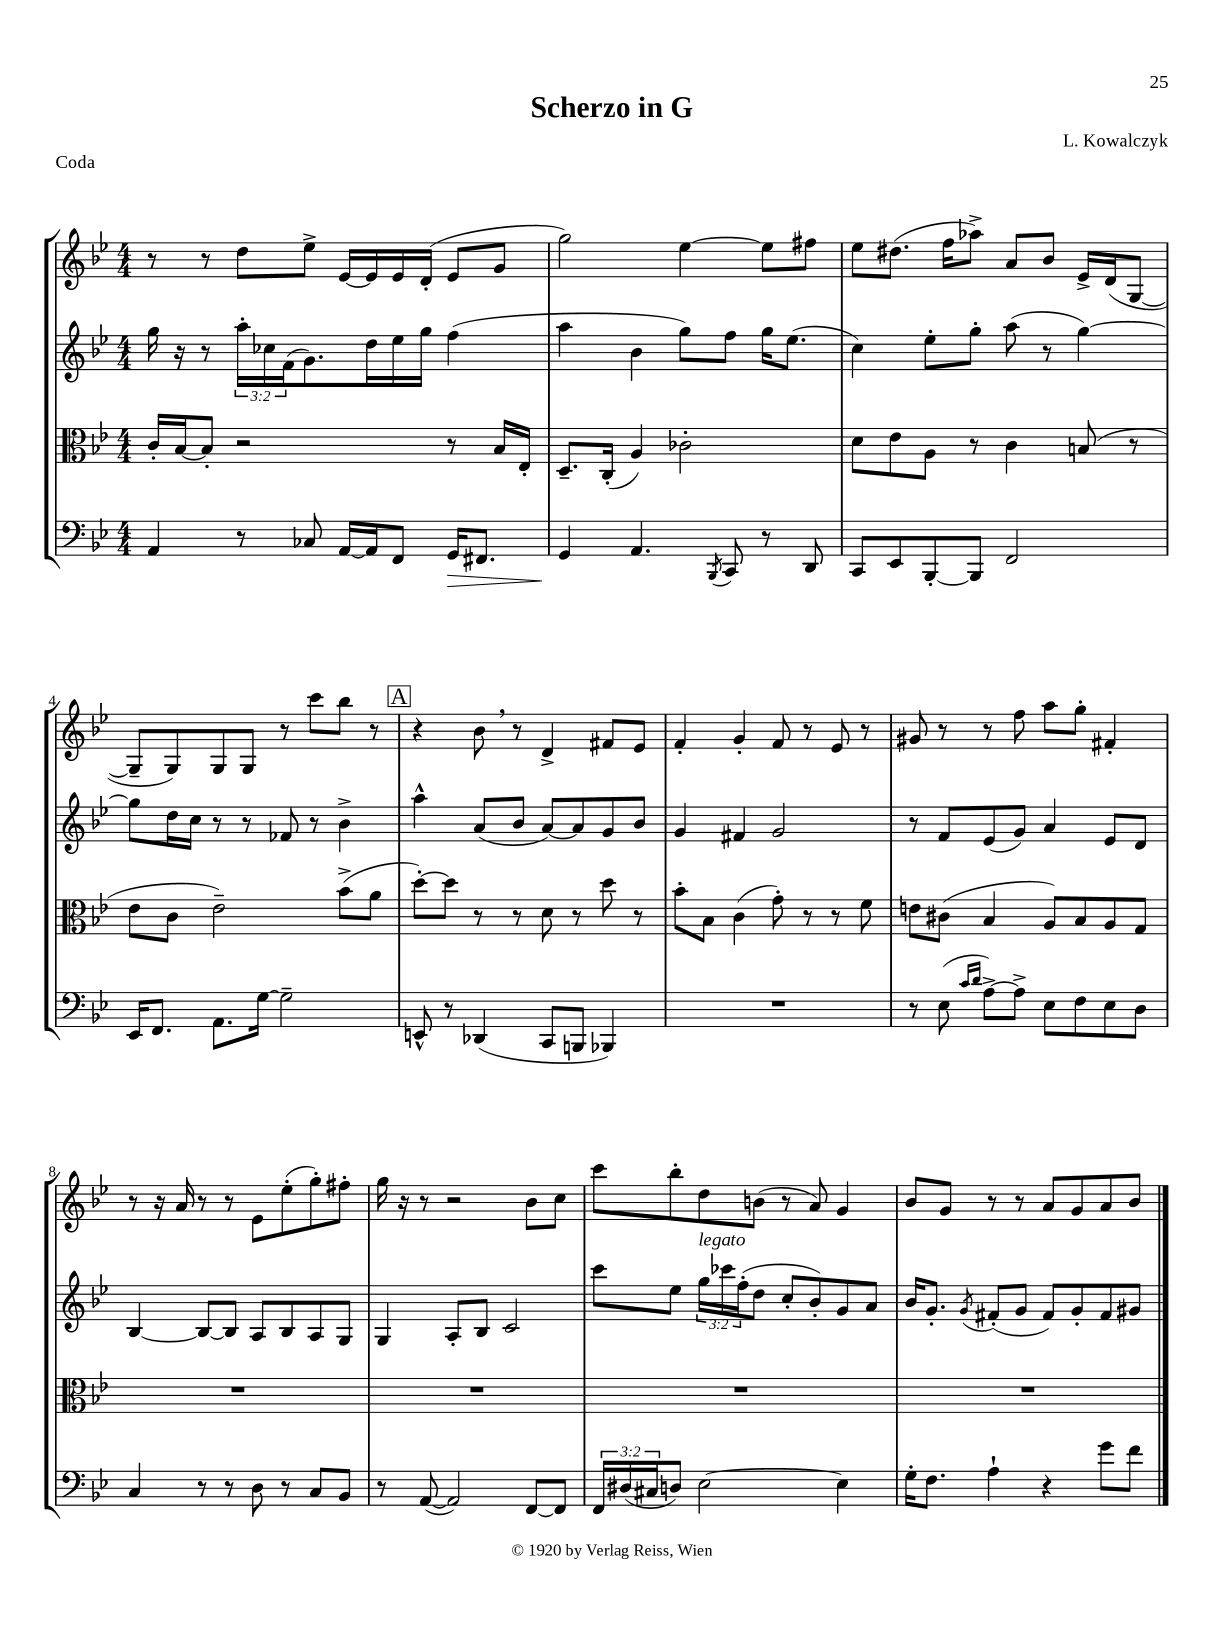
\header { title = "Scherzo in G" composer = "L. Kowalczyk" piece = "Coda" }
<<
\new StaffGroup <<
\new Staff = "s0" {
    \clef treble \key bes \major \numericTimeSignature \time 4/4
    r8 r8 d''8 ees''8-> ees'16~ ees'16 ees'16 d'16-.( ees'8 g'8 |
    g''2) ees''4~ ees''8 fis''8 |
    ees''8 dis''8.( f''16 aes''8->) a'8 bes'8 ees'16-> d'16( g8~ |
    g8-- g8) g8 g8 r8 c'''8 bes''8 r8 |
    \mark \markup { \box "A" } r4 bes'8 \breathe r8 d'4-> fis'8 ees'8 |
    f'4-. g'4-. f'8 r8 ees'8 r8 |
    gis'8 r8 r8 f''8 a''8 g''8-. fis'4-. |
    r8 r16 a'16 r8 r8 ees'8 ees''8-.( g''8-.) fis''8-. |
    g''16 r16 r8 r2 bes'8 c''8 |
    c'''8 bes''8-. d''8 b'8( r8 a'8) g'4 |
    bes'8 g'8 r8 r8 a'8 g'8 a'8 bes'8 \bar "|." |
}
\new Staff = "s1" {
    \clef treble \key bes \major \numericTimeSignature \time 4/4 \override Staff.TupletNumber.text = #tuplet-number::calc-fraction-text
    g''16 r16 r8 \tuplet 3/2 { a''16-. ces''16 f'16( } g'8.) d''16 ees''16 g''16 f''4( |
    a''4 bes'4 g''8) f''8 g''16 ees''8.( |
    c''4) ees''8-. g''8-. a''8( r8 g''4~) |
    g''8 d''16 c''16 r8 r8 fes'8 r8 bes'4-> |
    \mark \markup { \box "A" } a''4-^ a'8( bes'8 a'8~) a'8 g'8 bes'8 |
    g'4 fis'4 g'2 |
    r8 f'8 ees'8( g'8) a'4 ees'8 d'8 |
    bes4~ bes8~ bes8 a8 bes8 a8 g8 |
    g4 a8-. bes8 c'2 |
    c'''8 ees''8 \tuplet 3/2 { g''16^\markup { \italic "legato" } ces'''16 f''16-.( } d''8 c''8-. bes'8-.) g'8 a'8 |
    bes'16 g'8.-. \acciaccatura { g'8 } fis'8-.( g'8 fis'8) g'8-. fis'8 gis'8 \bar "|." |
}
\new Staff = "s2" {
    \clef alto \key bes \major \numericTimeSignature \time 4/4
    c'16-. bes16~ bes8-. r2 r8 bes16 ees16-. |
    d8.-- c16-.( a4) ces'2-. |
    d'8 ees'8 a8 r8 c'4 b8( r8 |
    ees'8 c'8 ees'2--) bes'8->( a'8 |
    \mark \markup { \box "A" } d''8~-.) d''8 r8 r8 d'8 r8 d''8 r8 |
    bes'8-. bes8 c'4( g'8-.) r8 r8 f'8 |
    e'8 cis'8( bes4 a8) bes8 a8 g8 |
    R1 |
    R1 |
    R1 |
    R1 \bar "|." |
}
\new Staff = "s3" {
    \clef bass \key bes \major \numericTimeSignature \time 4/4 \override Staff.TupletNumber.text = #tuplet-number::calc-fraction-text
    a,4 r8 ces8 a,16~ a,16 f,8 g,16\> fis,8. |
    g,4\! a,4. \acciaccatura { bes,,8 } c,8 r8 d,8 |
    c,8 ees,8 bes,,8~-. bes,,8 f,2 |
    ees,16 f,8. a,8. g16~ g2-- |
    \mark \markup { \box "A" } e,8-^ r8 des,4( c,8 b,,8 bes,,4) |
    R1 |
    r8 ees8( \grace { c'16 d'16 } a8~->) a8-> ees8 f8 ees8 d8 |
    c4 r8 r8 d8 r8 c8 bes,8 |
    r8 a,8~( a,2) f,8~ f,8 |
    \tuplet 3/2 { f,16 dis16( cis16 } d8) ees2~ ees4 |
    g16-. f8. a4-! r4 g'8 f'8 \bar "|." |
}
>>
>>
